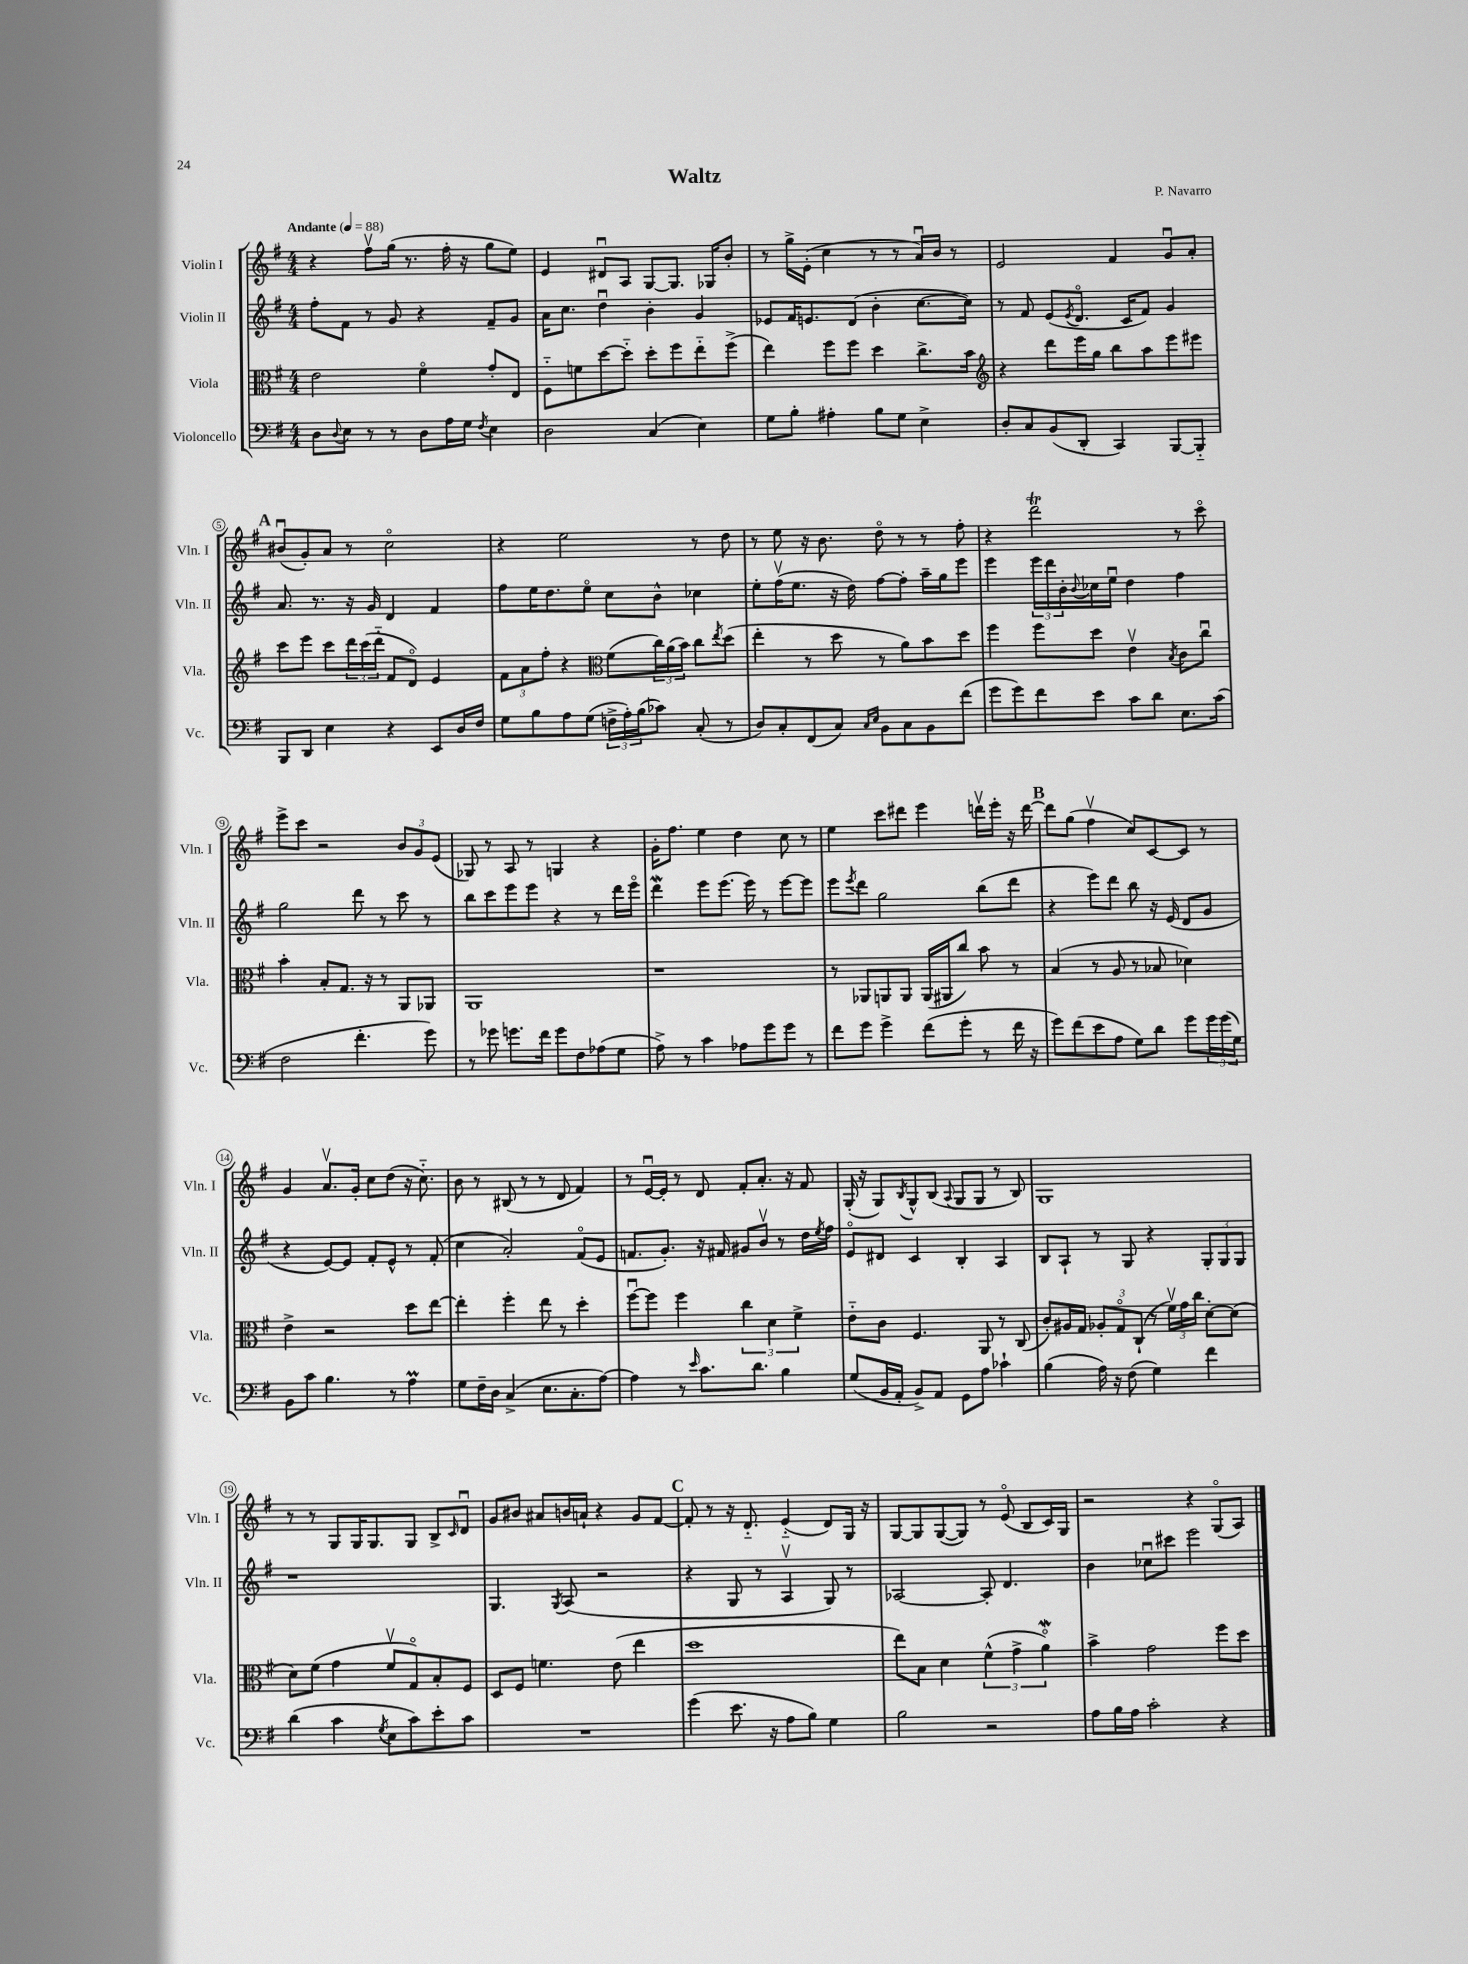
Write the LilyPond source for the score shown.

\header { title = "Waltz" composer = "P. Navarro" }
<<
\new StaffGroup <<
\new Staff = "s0" \with { instrumentName = "Violin I" shortInstrumentName = "Vln. I" } {
    \clef treble \key g \major \numericTimeSignature \time 4/4 \tempo "Andante" 4 = 88
    r4 fis''8\upbow g''16( r8. fis''16-. r16 g''8 e''8) |
    e'4 dis'8\downbow a8 g8~ g8. ges16 b'8-. |
    r8 g''16-> e'16-.( c''4 r8 r8 a'16\downbow) b'16 r8 |
    e'2 fis'4 g'8\downbow a'8-. |
    \mark \markup { \bold "A" } bis'8\downbow( g'8-.) a'8 r8 c''2\flageolet |
    r4 e''2 r8 d''8 |
    r8 e''8 r16 b'8. d''8\flageolet r8 r8 fis''8-. |
    r4 d'''2\trill r8 c'''8\flageolet |
    e'''8-> c'''8 r2 \tuplet 3/2 { b'8 g'8 e'8( } |
    ges8) r8 a8 r8 g4 r4 |
    g'16-. fis''8. e''4 d''4 c''8 r8 |
    e''4 c'''8 dis'''8 e'''4 d'''16\upbow e'''16-. r16 d'''16~ |
    \mark \markup { \bold "B" } d'''8 g''8( fis''4\upbow c''8) c'8~ c'8 r8 |
    g'4 a'8.\upbow g'16-. c''8 d''8( r16 c''8.-_) |
    b'8 r8 bis8( r8 r8 d'8 fis'4) |
    r8 e'16~\downbow e'16-. r8 d'8 fis'8-. a'8.-. r16 fis'8 |
    g16-.( r16 g8) \acciaccatura { b8 } g8-^ b8( \appoggiatura { a8 } g8 g8 r8 b8) |
    g1 |
    r8 r8 g8 g16 g8. g8 b8-> \grace { c'16 } d'8\downbow |
    g'8 bis'8 ais'8 b'16 a'16-! r4 g'8 fis'8~ |
    \mark \markup { \bold "C" } fis'8-. r8 r16 d'8.-_ e'4-_( d'8) g16 r16 |
    g8~ g8 g8~( g8) r8 e'8\flageolet( b8 c'16) g16 |
    r2 r4 g8\flageolet( a8) \bar "|." |
}
\new Staff = "s1" \with { instrumentName = "Violin II" shortInstrumentName = "Vln. II" } {
    \clef treble \key g \major \numericTimeSignature \time 4/4
    fis''8-. fis'8 r8 g'8 r4 fis'8-- g'8 |
    a'16 c''8. d''4\downbow b'4-. g'4 |
    ees'8 fis'16 e'8. d'8( b'4-. c''8.~ c''16) |
    r8 fis'8 e'8( \acciaccatura { e'8 } d'8.\flageolet c'16 fis'8) g'4 |
    \mark \markup { \bold "A" } a'8. r8. r16 g'16 d'4 fis'4 |
    fis''8 e''16 d''8. e''8\flageolet c''8 b'8-^ ces''4 |
    e''8-. fis''16\upbow( e''8. r16 d''16) fis''8~ fis''8-. a''16-- g''16 e'''8 |
    e'''4 \tuplet 3/2 { e'''16 d'''16 b'16-. } \appoggiatura { b'8 } ces''16 e''16\downbow d''4 fis''4 |
    g''2 d'''8 r8 c'''8 r8 |
    b''8 c'''8 e'''8 e'''8 r4 r8 d'''16 e'''16\flageolet |
    d'''4\mordent e'''8 e'''8.( e'''16) r8 e'''8~ e'''8 |
    e'''8 \acciaccatura { e'''8 } d'''8 g''2 b''8( d'''8 |
    \mark \markup { \bold "B" } r4 e'''8) d'''8 b''8 r16 e'16( d'8 g'8 |
    r4 e'8~) e'8 fis'8-. e'8-^ r8 fis'8-.( |
    c''4 a'2-.) fis'8\flageolet( e'8 |
    f'8. g'8.-.) r16 fis'16 gis'8 b'8\upbow r8 d''16 \acciaccatura { e''8 } fis''16 |
    e'8\flageolet dis'8 c'4 b4-. a4 |
    b8 a8-! r8 g8 r4 \tuplet 3/2 { g8-. g8 g8 } |
    r1 |
    g4. \acciaccatura { g8 } a8( r2 |
    \mark \markup { \bold "C" } r4 g8 r8 a4\upbow g8) r8 |
    aes2~ aes8-. d'4. |
    b'4 ces''8\downbow cis'''8 e'''2 \bar "|." |
}
\new Staff = "s2" \with { instrumentName = "Viola" shortInstrumentName = "Vla." } {
    \clef alto \key g \major \numericTimeSignature \time 4/4
    e'2 fis'4\flageolet g'8-. e8 |
    fis8-_ f'8 d''8~ d''8-_ d''8-. fis''8 e''8-_ fis''8->( |
    e''4) fis''8 fis''8 d''4 c''8.-> b'16 |
    \clef treble r4 d'''8 e'''16 g''16 b''8 a''8 e'''8 eis'''8 |
    \mark \markup { \bold "A" } c'''8 e'''8 c'''8 \tuplet 3/2 { d'''16 c'''16( d'''16-_ } fis'8 d'8\flageolet) e'4 |
    \tuplet 3/2 { fis'8 a'8 fis''8-. } r4 \clef alto fis'8( \tuplet 3/2 { c''16) a'16( b'16) } c''8 \acciaccatura { e''8 } d''8( |
    e''4-. r8 d''8 r8 a'8) b'8 d''8 |
    fis''4 fis''8 d''8 e'4\upbow \acciaccatura { b8 } c'8 c''8\downbow |
    b'4-. b8-. g8. r16 r8 a,8 aes,8 |
    a,1 |
    r1 |
    r8 aes,8 a,8 a,8 a,16( ais,16 c''8) b'8 r8 |
    \mark \markup { \bold "B" } b4( r8 a8 r8 bes8 des'4) |
    e'4-> r2 d''8 e''8~ |
    e''4-. fis''4-. e''8 r8 d''4-. |
    fis''8~\downbow fis''8 fis''4 \tuplet 3/2 { c''4 d'4 fis'4-> } |
    e'8-_ c'8 fis4. a,8 r8 c8( |
    c'8-.) ais16 g16 \tuplet 3/2 { aes8-. g8\flageolet c8-!( } r8 \tuplet 3/2 { fis'16\upbow) g'16 c''16 } d'8~-. d'8( |
    d'8) fis'8( g'4 fis'8\upbow g8\flageolet) b8-. fis8 |
    d8 fis8 f'4. e'8( e''4 |
    \mark \markup { \bold "C" } d''1 |
    e''8) b8 d'4 \tuplet 3/2 { fis'4-^( g'4-> a'4\flageolet\mordent) } |
    b'4-> g'2 fis''8 d''8 \bar "|." |
}
\new Staff = "s3" \with { instrumentName = "Violoncello" shortInstrumentName = "Vc." } {
    \clef bass \key g \major \numericTimeSignature \time 4/4
    d8 \appoggiatura { d8 } e8 r8 r8 d8 a16 g16 \acciaccatura { fis8 } e4 |
    d2 c4( e4) |
    g8 b8-. ais4-. b8 g8 e4-> |
    d8-. c8 b,8( d,8-. c,4) b,,8~ b,,8-_ |
    \mark \markup { \bold "A" } b,,8 d,8 e4 r4 e,8 d16 fis16 |
    g8 b8 a8 g8( \tuplet 3/2 { f16-> a16-.) b16( } ces'8) c8-.( r8 |
    d8) c8-. fis,8( c8) \grace { c16 e16 } b,8 c8 b,8 fis'8( |
    g'8 g'8) fis'8 e'8 c'8 d'8 e8. c'16( |
    fis2 fis'4.-. g'8) |
    r8 ges'8 g'8. fis'16 g'8 fis8 aes8( g8 |
    a8->) r8 c'4 aes8 g'8 g'8 r8 |
    fis'8 g'8 g'4-> fis'8( g'8-. r8 fis'16 r16 |
    \mark \markup { \bold "B" } g'8) fis'8( e'8 a8 g8) d'8 g'8 \tuplet 3/2 { g'16 g'16( g16) } |
    b,8 c'8 b4. r8 a4\prall |
    g8 fis16-- d16 c4->( e8. c8.-. a8~) |
    a4 r8 \grace { e'16 } c'8. d'8. b4 |
    g8( b,16 a,16-. b,8->) a,8 g,8 a8 ces'4-! |
    b4( a16) r16 fis8( g4) fis'4 |
    d'4( c'4 \acciaccatura { g8 } e8 c'8) e'8-. c'8 |
    R1 |
    \mark \markup { \bold "C" } g'4( e'8. r16 a8 b8) g4 |
    b2 r2 |
    a8 b16 a16 c'2-. r4 \bar "|." |
}
>>
>>
\layout { \context { \Score \override BarNumber.stencil = #(make-stencil-circler 0.1 0.3 ly:text-interface::print) } }
